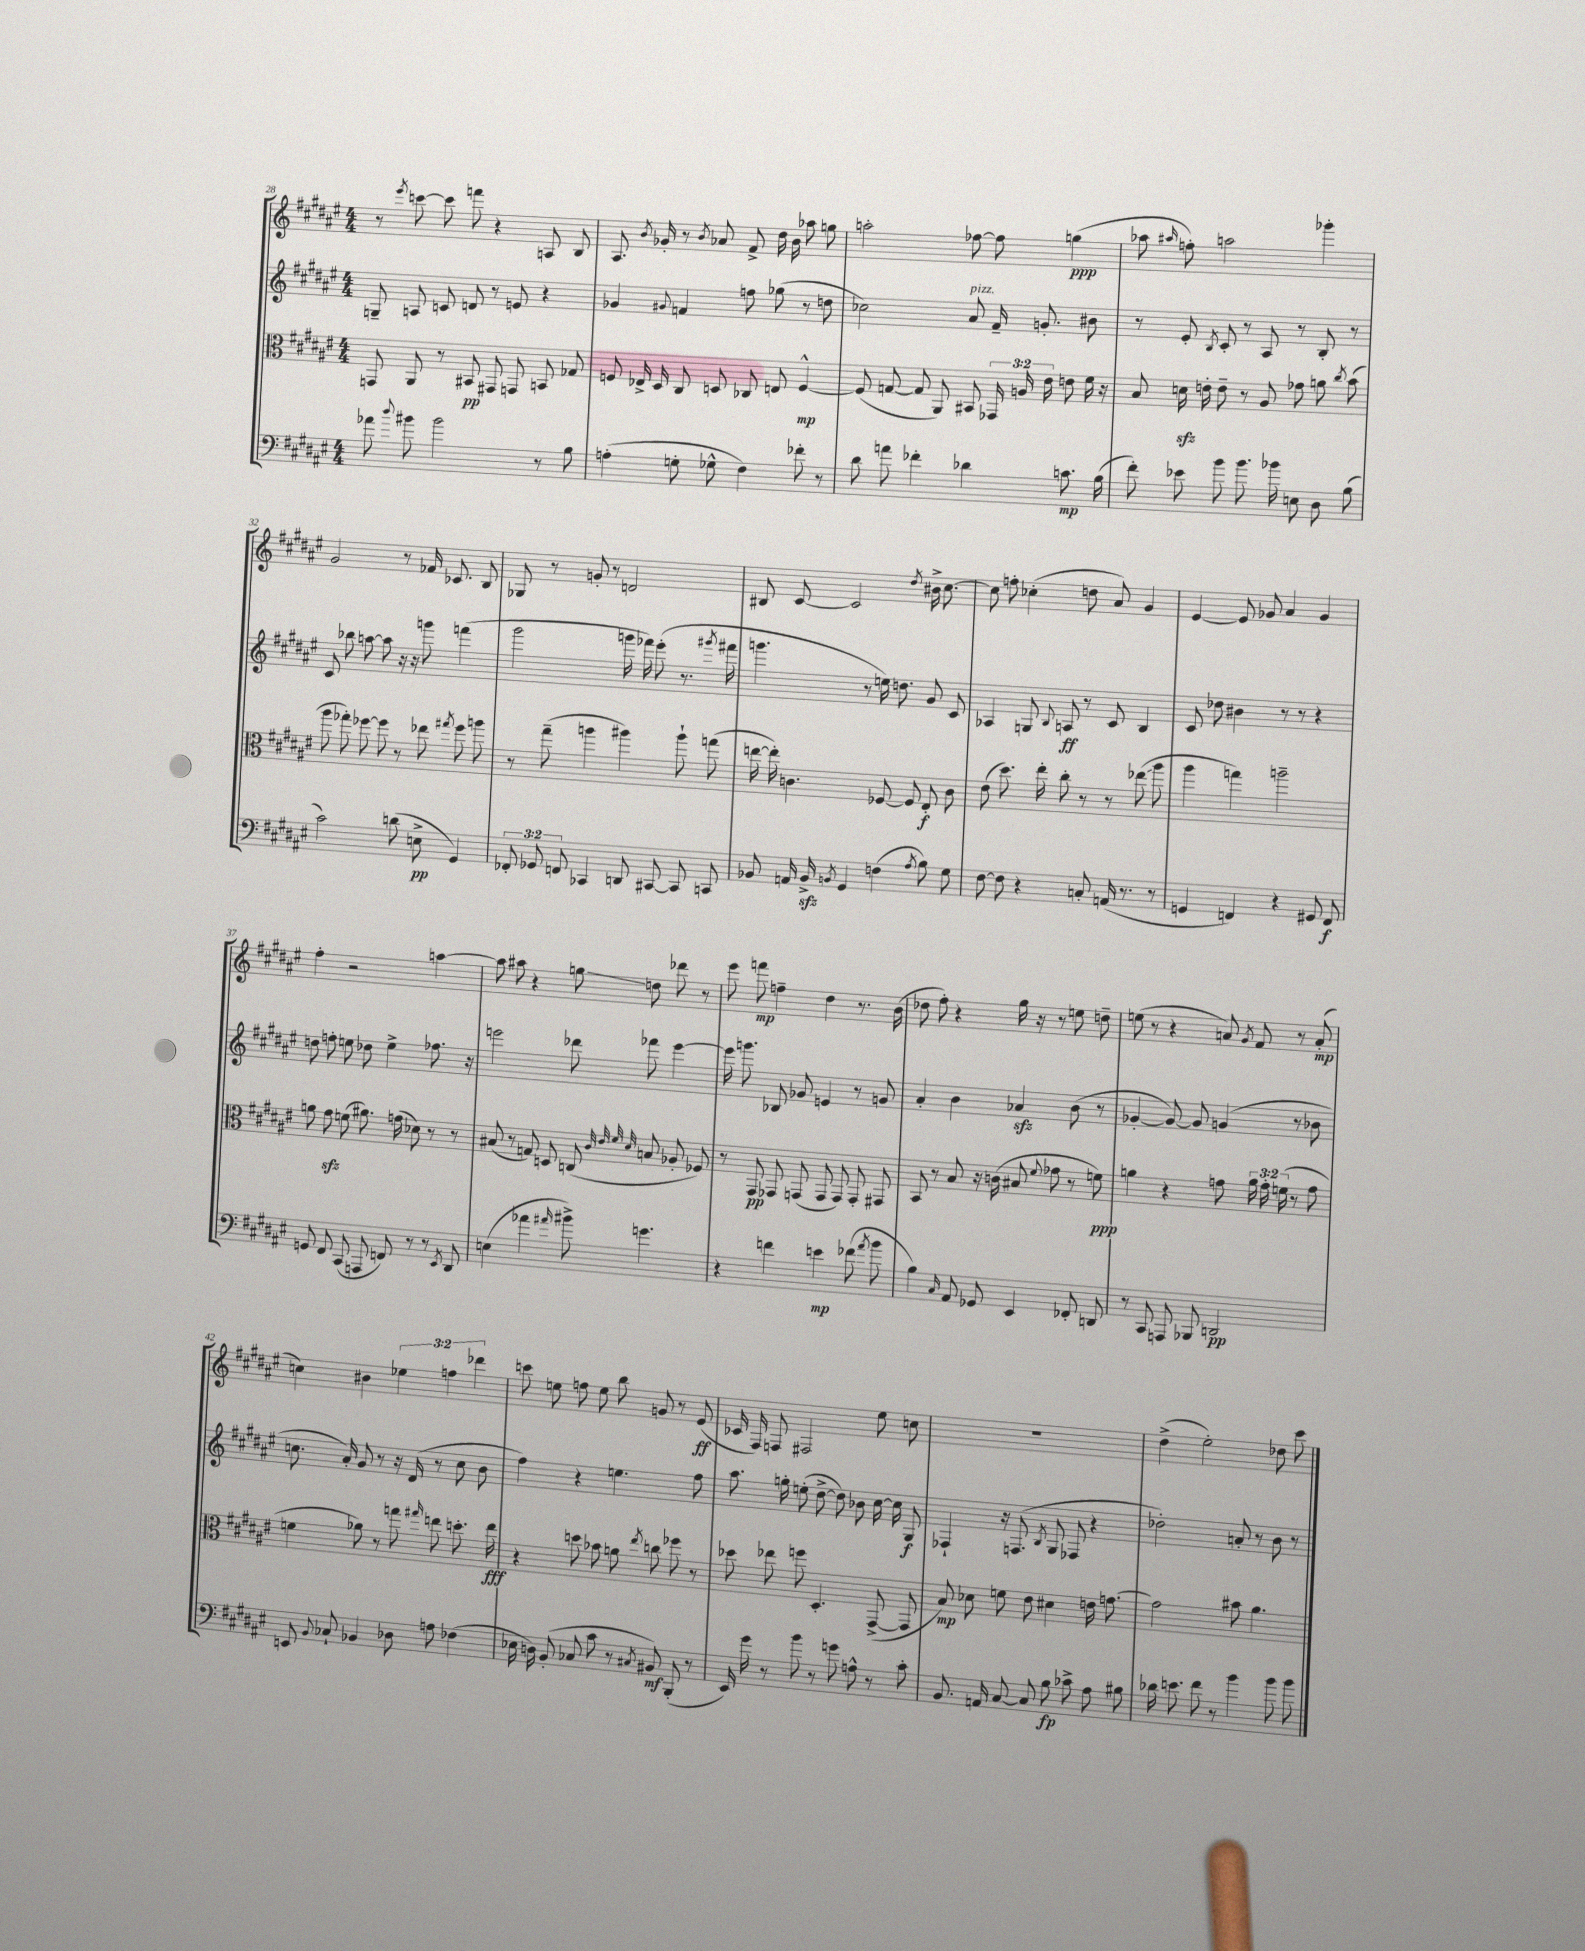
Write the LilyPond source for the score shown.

<<
\new StaffGroup <<
\new Staff = "s0" {
    \clef treble \key fis \major \numericTimeSignature \time 4/4 \override Staff.TupletNumber.text = #tuplet-number::calc-fraction-text
    \autoBeamOff r8 \acciaccatura { eis'''8 } c'''8~ c'''8 f'''8 r4 a8 b8 |
    ais8. \acciaccatura { b'8 } ges'16-. r8 \acciaccatura { b'8 } aes'8 fis'8-> dis''16 b'16 aes''8 g''8 |
    a''2-. fes''8~ fes''8 g''4\ppp( |
    aes''8 \grace { ais''16 } f''8-.) a''2 ges'''4-. |
    gis'2 r8 fes'16 ces'8. b8 |
    ges8 r8 g'8-. r8 d'2 |
    bis8 cis'8~ cis'2 \acciaccatura { dis''8 } bis'16-> cis''8.~ |
    cis''8 f''8-. ces''4-.( d''8 ais'8) gis'4 |
    eis'4~ eis'8 ges'8 ais'4 ges'4 |
    fis''4-. r2 a''4~ |
    a''8 ais''8 r4 g''8\glissando d''8 des'''8 r8 |
    eis'''8 f'''8\mp f''4-- dis''4 r8. b'16( |
    des''8 fis''8-.) r4 gis''16 r16 r8 e''8 d''8-- |
    e''8( r8 r4 a'8) \acciaccatura { gis'8 } fis'8 r8 a'8-.\mp( |
    c''4) bis'4 \tuplet 3/2 { ees''4 f''4 des'''4 } |
    c'''8 e''8 f''8 e''8 b''8 g'8 r8 eis'8\ff( |
    ces'16 fis16) f8 fis2 eis''8 c''8 |
    R1 |
    dis''4->( eis''2-.) des''8 cis'''8 \bar "|." |
}
\new Staff = "s1" {
    \clef treble \key fis \major \numericTimeSignature \time 4/4
    \autoBeamOff g8-- a8 c'8 d'8 r8 e'8 r4 |
    ges'4 \appoggiatura { gis'8 } f'4 f''8 ges''8( r8 d''8 |
    ces''2) ais'8^\markup { \italic "pizz." } fis'16-- g'8.-. bis'8 |
    r8 eis'8-. \acciaccatura { b8 } cis'8-. r8 ais8 r8 b8-. r8 |
    cis'8 bes''8 a''8~ a''8 r16 r16 g'''8 f'''4( |
    gis'''2 g'''16 fes'''16) eis'''8-.( r8. \acciaccatura { gis'''8 } fis'''16 |
    g'''4. r8 e''16) d''8. gis'8 cis'8 |
    aes4 g8 \appoggiatura { b8 } a8\ff r8 cis'8 b4 |
    cis'8 des''8 bis'4 r8 r8 r4 |
    d''8 f''8-. e''8 des''8 e''4-> fes''8. r16 |
    e'''2 des'''8 fes'''8 e'''4~ |
    e'''16 g'''8. bes8 ges'8 e'4 r8 g'8 |
    ais'4-. b'4 aes'4\sfz b'8( r8 |
    ges'4~-. ges'8~) ges'8 g'4( r8 bes'8 |
    c''8. ais'16-.) gis'8 r8 r16 dis'16( r8 c''8 b'8 |
    fis''4) r4 e''4. fis''8 |
    ais''8. g''16-. e''8-.( dis''8~-> dis''8) bes'8 cis''16~ cis''16 gis8\f |
    fes4-! r16 f8.( \acciaccatura { b8 } gis8 fes8 r4 |
    des''2-.) a'8-. r8 b'8 r8 \bar "|." |
}
\new Staff = "s2" {
    \clef alto \key fis \major \numericTimeSignature \time 4/4 \override Staff.TupletNumber.text = #tuplet-number::calc-fraction-text
    \autoBeamOff g,8 ais,8 r8 bis,8\pp gis,8 g,8 b,8 ges8 |
    f8 ees16-> dis16 cis8 d8 ces8 e8 f4~-^\mp |
    f8( g8~ g8 ais,8) bis,8 \tuplet 3/2 { ges,16 a16 eis'16 } e'8 fis'16 r16 |
    b8 d'16\sfz e'16-. e'8-- r8 ais8 ges'8 a'8 \acciaccatura { cis''8 } b'8( |
    ais''8 ges''8-.) fes''8~ fes''8 r8 ees''8 \acciaccatura { gis''8 } fes''8 a''8 |
    r8 gis''8--( a''4 ais''4) ais''8-! g''8( |
    e''16~ e''16-.) c'4. fes8~ fes8 eis8-.\f c'8 |
    eis'8( dis''8.) eis''16-. cis''8-. r8 r8 ees''8\glissando( ais''8 |
    ais''4 g''4) a''2-- |
    a'8 gis'8\sfz f'8( ais'8.) g'16( des'8) r8 r8 |
    bis8( r8 g8) d8 c8( \grace { cis'32 eis'32 fis'32 dis'32 } b8 aes8-. fes8) |
    r8 gis,8\pp ges,8 g,8( g,8 g,8) g,8-. gis,8 |
    b,8 r8 b8 r16 c'16( bis8 \appoggiatura { fis'8 } ges'8 r8 f'8\ppp) |
    a'4 r4 g'8 \tuplet 3/2 { a'16 g'16-. f'16( } r8 g'8 |
    f'4 aes'8) r8 g''8 \grace { gis''16 } e''8 d''8.-. e''16\fff |
    r4 d''8 bes'8 a'8 \acciaccatura { eis''8 } c''8 fes''8 r8 |
    des''8 ees''8 f''8 dis4.-. gis,8~->( gis,8 |
    b8\mp) des'8 f'8 eis'8 dis'4 e'16 g'8.~ |
    g'2 bis'8 ais'4. \bar "|." |
}
\new Staff = "s3" {
    \clef bass \key fis \major \numericTimeSignature \time 4/4 \override Staff.TupletNumber.text = #tuplet-number::calc-fraction-text
    \autoBeamOff aes'8 \appoggiatura { dis''8 } bis'8 bis'2 r8 b8 |
    a4-.( g8-. ges8-^ fis4) fes'8-. r8 |
    dis'8 a'8 fes'4-. des'4 c'8.\mp b16( |
    fis'8-.) ees'8 b'8 b'8. bes'16 e8 dis8 b8( |
    cis'2) d'8( e8->\pp gis,4) |
    \tuplet 3/2 { fes,8-. ges,8 f,8 } ces,4 d,8 cis,8~ cis,8 c,8 |
    bes,8 a,16 bes,16->\sfz \acciaccatura { b,8 } gis,4 f4( \acciaccatura { ais8 } b8) gis8 |
    fis8~ fis8 r4 c8-. a,16( r8. r8 |
    g,4 f,4) r4 gis,8 f,8\f |
    g,8 fis,8 cis,8( a,,8 f,8) r8 r8 \acciaccatura { eis,8 } dis,8 |
    e4( aes'4 \grace { ais'16 } bis'8->) g'4. |
    r4 f'4 e'4\mp fes'8( \acciaccatura { ais'8 } b'8 |
    b4) \grace { cis16 } ais,8 ges,8 eis,4 fes,8-. d,8 |
    r8 cis,8 a,,8 bes,,8 d,2\pp |
    e,8 \appoggiatura { b,8 } ces8-! bes,4 des8 a8 fes4( |
    ees16 d16) b,8-.( ces8 cis'8 r8 \acciaccatura { cis8 } bis,8\mf) b,,8-.( r8 |
    eis,16) gis'16 r8 b'8 r8 g'8 a8-^ r8 cis'8-. |
    b,8. a,16 cis8~ cis8 b8\fp ces'8-> ais8 bis8 |
    des'16 e'8. fis'8 r8 b'4 b'8 b'8 \bar "|." |
}
>>
>>
\layout { \context { \Score currentBarNumber = #28 } }
